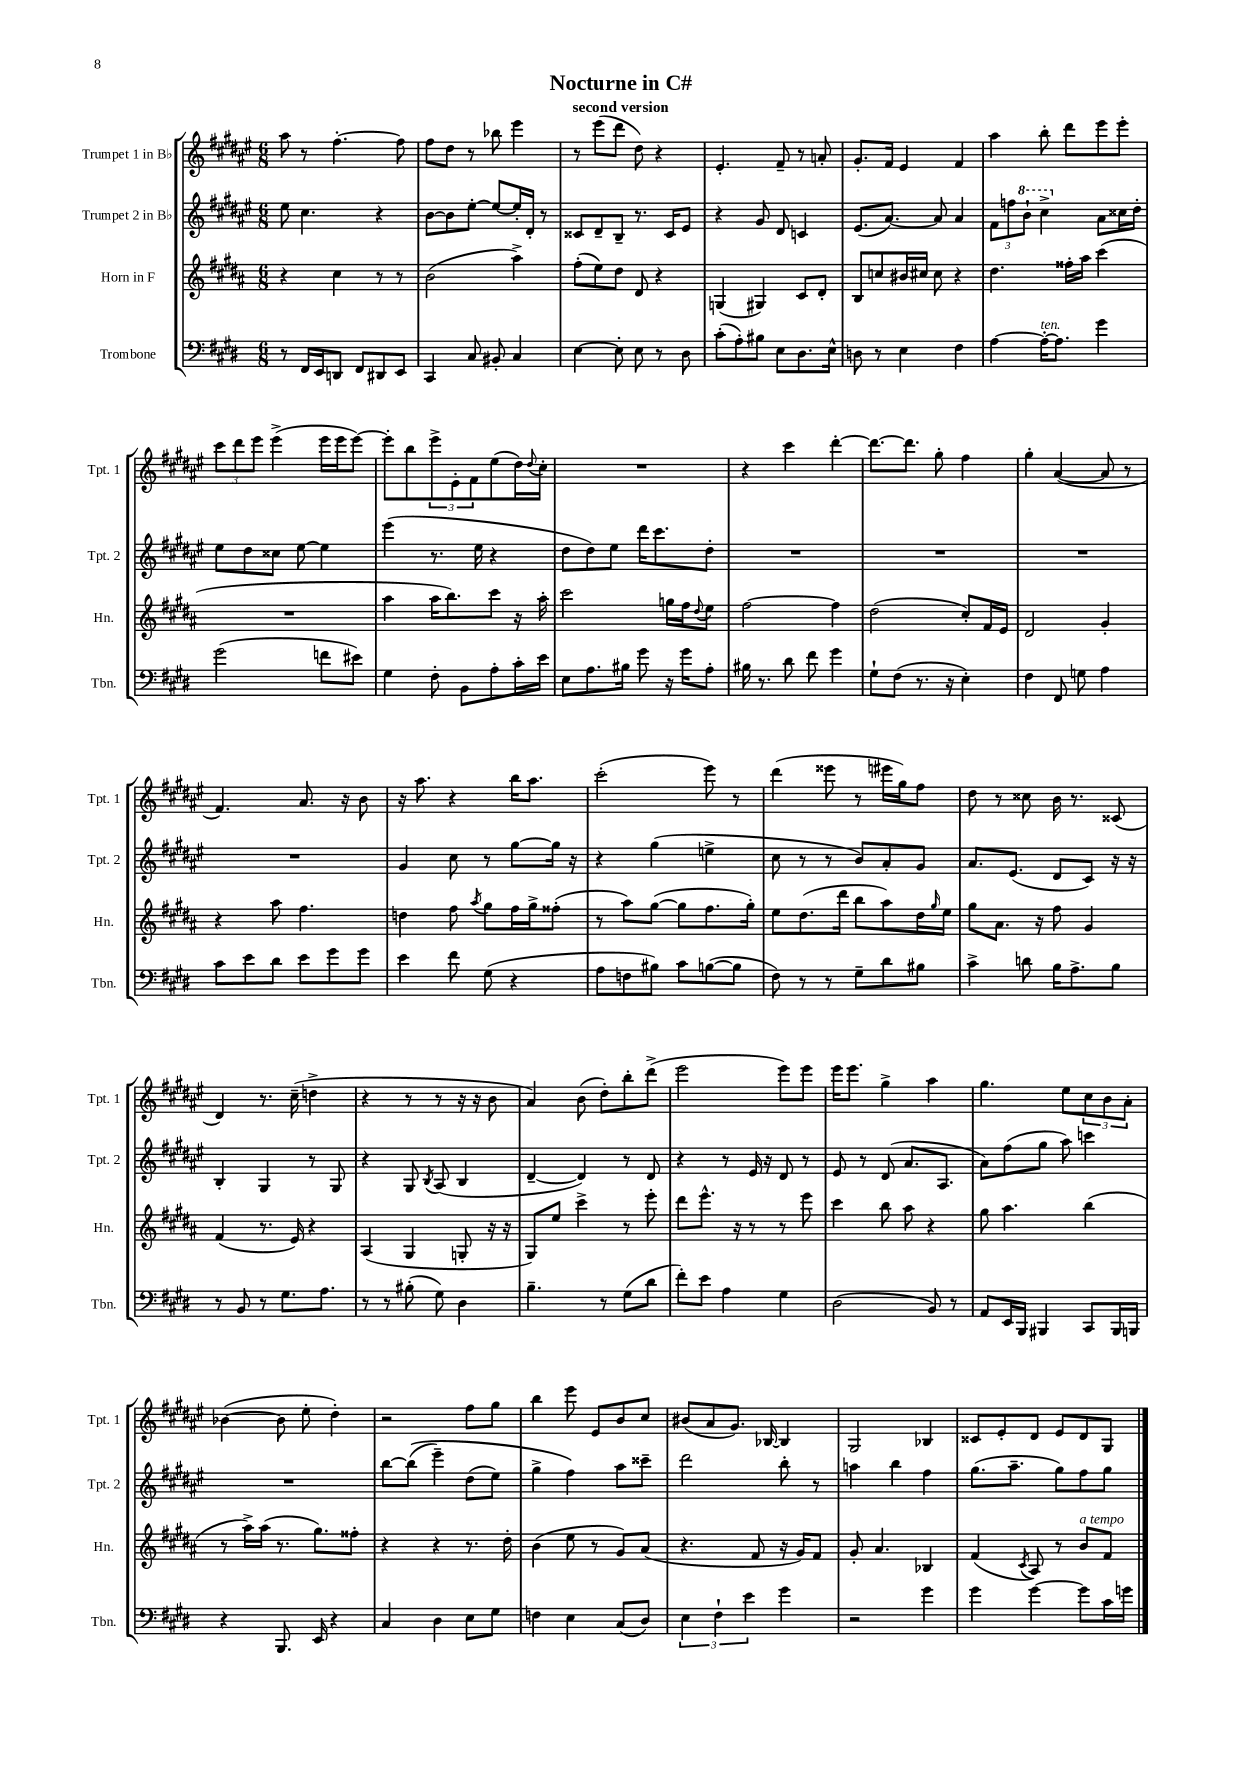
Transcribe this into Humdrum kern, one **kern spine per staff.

**kern	**kern	**kern	**kern
*staff4	*staff3	*staff2	*staff1
*clefF4	*clefG2	*clefG2	*clefG2
*k[f#c#g#d#]	*k[f#c#g#d#a#]	*k[f#c#g#d#a#e#]	*k[f#c#g#d#a#e#]
*M6/8	*M6/8	*M6/8	*M6/8
8r	4r	8ee#	8aa#
16FF#	.	4.cc#	8r
16EE	.	.	.
8DD	4cc#	.	[4.ff#'
8FF#	.	.	.
8DD#	8r	4r	.
8EE	8r	.	8ff#]
=	=	=	=
4CC#	(2b	[8b	8ff#
.	.	8b]	8dd#
8C#	.	[8ee#'	8r
8BB#'	.	8ee#_	8bb-
4C#	4aa#^)	16ee#']	4eee#
.	.	16d#'	.
.	.	8r	.
=	=	=	=
[4E	(8ff#'	8c##	8r
.	8ee)	8d#~	(8eee#
8E']	8dd#	8B~	8ddd#
8E	8d#	8.r	8dd#)
8r	4r	.	4r
.	.	16c##	.
8D#	.	8e#	.
=	=	=	=
(8c#'	(4G	4r	4.e#'
8A')	.	.	.
8B#	4G#)	8g#	.
8E	.	8d#	8f#~
8.D#	8c#	4c	8r
.	8d#'	.	8a'
16E^^	.	.	.
=	=	=	=
8D	8B	(8.e#	8.g#'
8r	8cc	.	.
.	.	[8.a#)	16f#
4E	16b#	.	4e#
.	16cc#	.	.
.	8cc#	8a#]	.
4F#	4r	4a#	4f#
=	=	=	=
[4A	4.dd#	12f#	4aa#
.	.	12ff	.
.	.	12bb`	.
16A'_	.	4ccc#^	8bb'
8.A]	.	.	.
.	16ff##'	.	8ddd#
.	16aa#	.	.
4g#	(4ccc#	8a#	8eee#
.	.	16cc##	8eee#'
.	.	16dd#'	.
=	=	=	=
(2g#	2.r	8ee#	12ccc#
.	.	.	12ddd#
.	.	8dd#	.
.	.	.	12eee#
.	.	8cc##	(4eee#^
.	.	[8ee#	.
8f	.	4ee#]	16eee#
.	.	.	16eee#
8e#)	.	.	[8eee#)
=	=	=	=
4G#	4aa#	(4eee#	8eee#']
.	.	.	8bb
8F#'	16aa#	8.r	12eee#^
.	8.bb)	.	.
.	.	.	12e#'
8BB	.	.	.
.	.	.	12f#
.	.	16ee#	.
8A'	8ccc#	4r	(8ee#
16c#'	16r	.	16dd#)
.	.	.	8qqdd#
16e	16aa#'	.	16cc#'
=	=	=	=
8E	2ccc#	8dd#	2.r
8.A	.	8dd#)	.
.	.	8ee#	.
16B#	.	.	.
8g#	.	16ddd#	.
.	.	8.ccc#	.
16r	16gg	.	.
16g#	16ff#	.	.
.	8qqdd#	.	.
8A'	8ee	8dd#'	.
=	=	=	=
16B#	[2ff#	2.r	4r
8.r	.	.	.
8d#	.	.	4ccc#
8f#	.	.	.
4g#	4ff#]	.	[4ddd#'
=	=	=	=
8G#`	(2dd#	2.r	8.ddd#_
(8F#	.	.	.
.	.	.	8.ddd#]
8.r	.	.	.
.	.	.	8gg#'
16r	.	.	.
4E')	8cc#')	.	4ff#
.	16f#	.	.
.	16e	.	.
=	=	=	=
4F#	2d#	2.r	4gg#'
8FF#	.	.	([4a#
8G	.	.	.
4A	4g#'	.	8a#]
.	.	.	8r
=	=	=	=
8c#	4r	2.r	4.f#)
8e	.	.	.
8d#	8aa#	.	.
8e	4.ff#	.	8.a#
8g#	.	.	.
.	.	.	16r
8g#	.	.	8b
=	=	=	=
4e	4dd	4g#	16r
.	.	.	8.aa#
8f#	8ff#	8cc#	4r
.	8qaa#	.	.
(8G#	8gg#	8r	.
4r	16ff#	[8gg#	16bb
.	16gg#^	.	8.aa#
.	(8ff##'	16gg#]	.
.	.	16r	.
=	=	=	=
8A	8r	4r	(2ccc#'
8F	8aa#)	.	.
8B#)	([8gg#	(4gg#	.
8c#	8gg#]	.	.
([8B	8.ff#	4ee^	8eee#)
8B]	.	.	8r
.	16gg#')	.	.
=	=	=	=
8F#)	8ee	8cc#	(4ddd#
8r	(8.dd#	8r	.
8r	.	8r	8eee##
.	16ddd#	.	.
8G#~	8bb	8b)	8r
8d#	8aa#)	8a#'	16eee#
.	.	.	16gg#)
8B#	16dd#	8g#	8ff#
.	16qqgg#	.	.
.	16ee	.	.
=	=	=	=
4c#^	8gg#	8.a#	8dd#
.	8.a#	.	8r
.	.	(8.e#	.
8d	.	.	8cc##
.	16r	.	.
16B	8ff#	8d#	16b
8.A^	.	.	8.r
.	4g#	8c#)	.
8B	.	16r	(8c##
.	.	16r	.
=	=	=	=
8r	(4f#	4B'	4d#)
8BB	.	.	.
8r	8.r	4G#	8.r
8.G#	.	.	.
.	16e)	.	(16cc#~
.	4r	8r	4dd^
8.A	.	.	.
.	.	8G#	.
=	=	=	=
8r	(4A#	4r	4r
8r	.	.	.
(8B#'	4G#	8G#	8r
.	.	8qB	.
8G#)	.	(8A#	8r
4D#	8G'	4B	16r
.	.	.	16r
.	16r	.	8b
.	16r	.	.
=	=	=	=
4.B~	8G#)	[4d#~	4a#)
.	8ee	.	.
.	4ccc#^	4d#])	(8b
8r	.	.	8dd#')
(8G#	8r	8r	8bb'
8d#	8eee'	8d#	(8ddd#^
=	=	=	=
8f#')	8ddd#	4r	2eee#
8e	8.eee^^	.	.
4A	.	8r	.
.	16r	.	.
.	8r	16e#	.
.	.	16r	.
4G#	8r	8d#	8eee#)
.	8eee	8r	8eee#
=	=	=	=
(2D#	4ccc#	8e#	16eee#
.	.	.	8.eee#
.	.	8r	.
.	8bb	(8d#	4gg#^
.	8aa#	8.a#	.
8BB)	4r	.	4aa#
.	.	8.A#	.
8r	.	.	.
=	=	=	=
8AA	8gg#	8a#)	4.gg#
16EE	4.aa#	(8ff#	.
16BBB	.	.	.
4BBB#	.	8gg#	.
.	.	8aa#)	8ee#
8CC#	(4bb	4ccc	12cc#
.	.	.	12b
16BBB#	.	.	.
.	.	.	12a#'
16BBB	.	.	.
=	=	=	=
4r	8r	2.r	([4b-
.	16aa#^)	.	.
.	(16aa#	.	.
8.BBB	8.r	.	8b-]
.	.	.	8ee#'
16EE	8.gg#)	.	.
4r	.	.	4dd#')
.	8ff##'	.	.
=	=	=	=
4C#	4r	[8bb	2r
.	.	&((8bb]	.
4D#	4r	4eee#~)	.
8E	8.r	(8dd#	8ff#
8G#	.	8ee#)	8gg#
.	16dd#'	.	.
=	=	=	=
4F	(4b	4gg#^	4bb
4E	8ee	4ff#&)	8eee#
.	8r	.	8e#
(8C#	8g#)	8aa#	8b
8D#)	(8a#	8ccc##~	8cc#
=	=	=	=
6E	4.r	2ddd#	(8b#
.	.	.	8a#
6F#`	.	.	.
.	.	.	8.g#)
6e	.	.	.
.	8f#	.	.
.	.	.	[16B-
4g#	16r	8bb'	4B-]
.	16g#)	.	.
.	8f#	8r	.
=	=	=	=
2r	8g#'	4aa	2G#
.	4.a#	.	.
.	.	4bb	.
4g#	4B-	4ff#	4B-
=	=	=	=
4g#	(4f#	(8.gg#	8c##
.	.	.	8e#'
.	.	8.aa#~	.
.	8qc#	.	.
[4g#	8A#)	.	8d#
.	8r	8gg#)	8e#
8g#]	8b	8ff#	8d#
16c#	8f#	8gg#	8G#
16g	.	.	.
==	==	==	==
*-	*-	*-	*-
